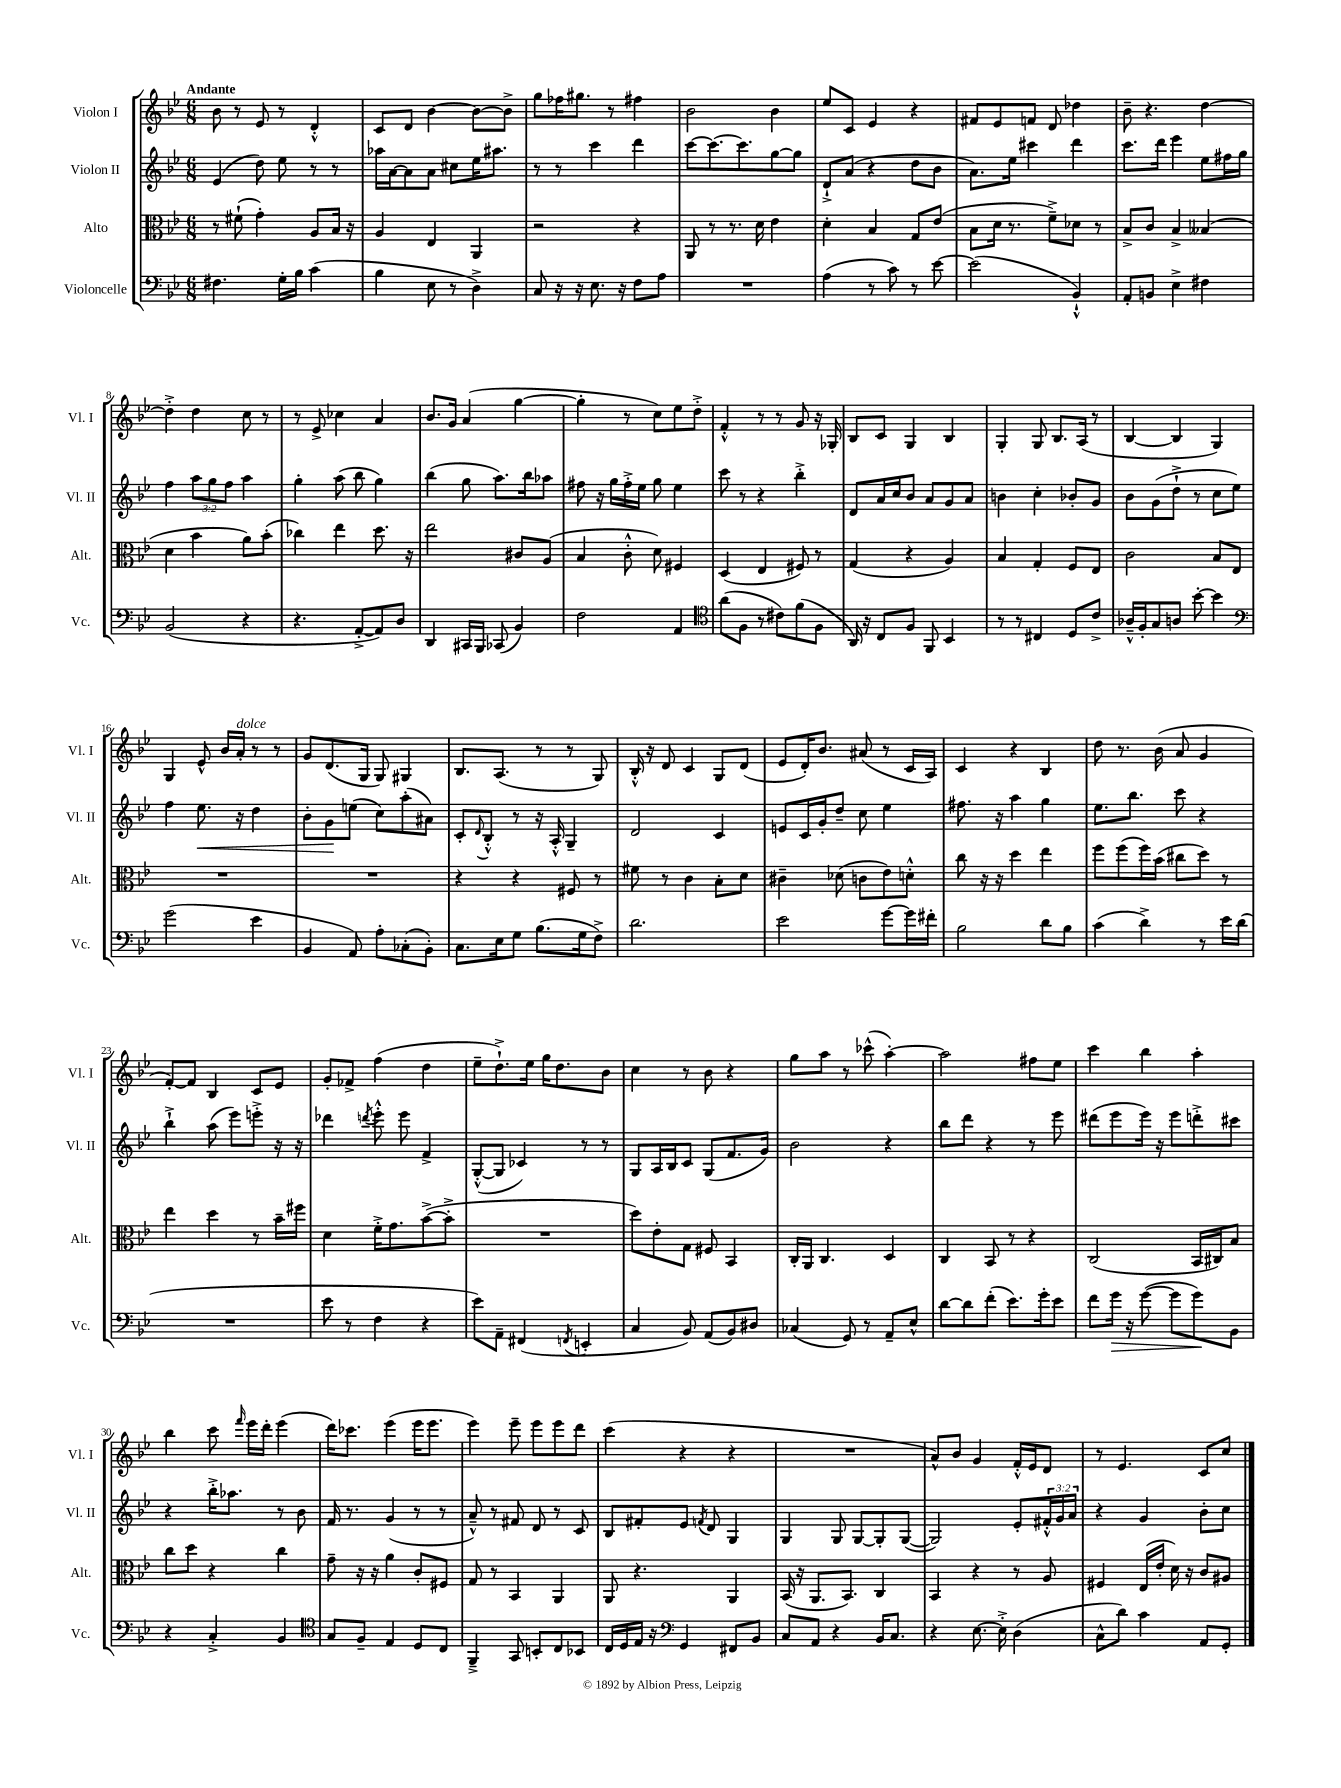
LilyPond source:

<<
\new StaffGroup <<
\new Staff = "s0" \with { instrumentName = "Violon I" shortInstrumentName = "Vl. I" } {
    \clef treble \key bes \major \numericTimeSignature \time 6/8 \tempo "Andante"
    bes'8 r8 ees'8 r8 d'4-.-^ |
    c'8 d'8 bes'4~ bes'8~ bes'8-> |
    g''8 fes''16 gis''8. r8 fis''4 |
    bes'2 bes'4 |
    ees''8 c'8 ees'4 r4 |
    fis'8 ees'8 f'8 d'8 des''4 |
    bes'8-- r4. d''4~ |
    d''4-.-> d''4 c''8 r8 |
    r8 ees'8-> ces''4 a'4 |
    bes'8. g'16 a'4( g''4~ |
    g''4-. r8 c''8) ees''8 d''8-.-> |
    f'4-.-^ r8 r8 g'8 r16 ges16-. |
    bes8 c'8 g4 bes4 |
    g4-. g8 bes8. a16( r8 |
    bes4~ bes4 g4) |
    g4 ees'8-^ bes'16 a'16-.^\markup { \italic "dolce" } r8 r8 |
    g'8 d'8.( g16 g8) gis4 |
    bes8. a8.( r8 r8 g8) |
    bes16-.-^ r16 d'8 c'4 g8 d'8( |
    ees'8 d'16-.) bes'8. ais'8( r8 c'16 a16) |
    c'4 r4 bes4 |
    d''8 r8. bes'16( a'8 g'4 |
    f'8~-.) f'8 bes4 c'8 ees'8 |
    g'8-. fes'8-> f''4( d''4 |
    ees''8-- d''8.-!->) ees''16 g''16 d''8. bes'8 |
    c''4 r8 bes'8 r4 |
    g''8 a''8 r8 ces'''8-^( a''4~-.) |
    a''2 fis''8 ees''8 |
    c'''4 bes''4 a''4-. |
    bes''4 c'''8 \grace { f'''16 } ees'''16 d'''16-. ees'''4( |
    d'''16) ces'''8. ees'''4( ees'''16 ees'''8. |
    ees'''4) ees'''8-- ees'''8 ees'''8 d'''8 |
    c'''4( r4 r4 |
    R2. |
    a'8-^) bes'8 g'4 f'16-.-^ ees'16 d'8 |
    r8 ees'4. c'8 c''8 \bar "|." |
}
\new Staff = "s1" \with { instrumentName = "Violon II" shortInstrumentName = "Vl. II" } {
    \clef treble \key bes \major \numericTimeSignature \time 6/8 \override Staff.TupletNumber.text = #tuplet-number::calc-fraction-text
    ees'4( d''8) ees''8 r8 r8 |
    aes''16 a'16~ a'8 a'8 cis''8 ees''16 ais''8. |
    r8 r8 c'''4 d'''4 |
    c'''8~ c'''8.~ c'''8. g''8~ g''8 |
    d'8-!-> a'8( r4 d''8 bes'8 |
    a'8.) ees''16 cis'''4 d'''4 |
    c'''8. d'''16 ees'''4 ees''8 fis''16 g''16 |
    f''4 \tuplet 3/2 { a''8 g''8 f''8 } a''4 |
    g''4-. a''8( bes''8 g''4) |
    bes''4( g''8 a''8.) bes''16 aes''8 |
    fis''8 r16 g''16 fis''16-.-> ees''16 g''8 ees''4 |
    c'''8 r8 r4 bes''4-.-> |
    d'8 a'16 c''16 bes'8 a'8 g'8 a'8 |
    b'4 c''4-. bes'8-. g'8 |
    bes'8 g'8( d''8-!-> r8 c''8 ees''8) |
    f''4 ees''8.\< r16 d''4 |
    bes'8-. g'8\! e''8( c''8) a''8-.( ais'8) |
    c'8-. \appoggiatura { d'8 } bes8-.-^ r8 r16 a16-.-^ g4-- |
    d'2 c'4 |
    e'8 c'16 g'16-. d''8-- c''8 ees''4 |
    fis''8. r16 a''4 g''4 |
    ees''8. bes''8. c'''8 r4 |
    bes''4-!-> a''8( ees'''8) e'''8-.-> r16 r16 |
    des'''4 \acciaccatura { d'''8 } ees'''8-.-^ ees'''8 f'4-> |
    g8~-.-^( g8 ces'4) r8 r8 |
    g8 a16 bes16 c'8 g8( f'8. g'16) |
    bes'2 r4 |
    bes''8 d'''8 r4 r8 ees'''8 |
    dis'''8( ees'''8 ees'''16) r16 ees'''8 d'''8-.-> cis'''8 |
    r4 bes''16-.-> aes''8. r8 bes'8 |
    f'16 r8. g'4( r8 r8 |
    a'8---^) r8 fis'8 d'8 r8 c'8 |
    bes8 fis'8-. ees'8 \acciaccatura { f'8 } d'8 g4 |
    g4 g8 g8~ g8-. g8~( |
    g2) ees'8-. \tuplet 3/2 { fis'16-.-^ g'16 a'16 } |
    r4 g'4 bes'8-. c''8 \bar "|." |
}
\new Staff = "s2" \with { instrumentName = "Alto" shortInstrumentName = "Alt." } {
    \clef alto \key bes \major \numericTimeSignature \time 6/8
    r8 fis'8-!( g'4-.) a8 bes16 r16 |
    a4 ees4 a,4 |
    r2 r4 |
    a,8 r8 r8. d'16 ees'4 |
    d'4-. bes4 g8 ees'8( |
    bes8 d'16 r8. f'8--->) des'8 r8 |
    bes8-> c'8 bes4-> beses4( |
    d'4 bes'4 a'8) bes'8-.( |
    ces''4) ees''4 d''8. r16 |
    ees''2 cis'8 a8( |
    bes4 c'8-.-^ d'8) fis4 |
    d4( ees4 fis8) r8 |
    g4( r4 a4) |
    bes4 g4-. f8 ees8 |
    c'2 bes8 ees8 |
    R2. |
    R2. |
    r4 r4 fis8 r8 |
    fis'8 r8 c'4 bes8-. d'8 |
    cis'4-- des'8( c'8 ees'8) d'8-.-^ |
    c''8 r16 r16 d''4 ees''4 |
    f''8 f''8( f''16) bes'16( cis''8 d''8) r8 |
    ees''4 d''4 r8 bes'16-- fis''16 |
    d'4 f'16-.-> g'8. bes'8~->( bes'8-.-> |
    R2. |
    d''8) ees'8-. g8 fis8 bes,4 |
    c16-. a,16 c4. d4 |
    c4 bes,8 r8 r4 |
    c2( bes,16 cis16) bes8 |
    c''8 d''8 r4 c''4 |
    g'8-- r16 r16 a'4 c'8-. fis8 |
    g8 r8 bes,4 a,4 |
    a,8 r4. a,4 |
    bes,16( r16 a,8. bes,8.) c4 |
    bes,4 r4 r8 a8 |
    fis4 ees16( ees'16-. d'16) r16 c'8 ais8 \bar "|." |
}
\new Staff = "s3" \with { instrumentName = "Violoncelle" shortInstrumentName = "Vc." } {
    \clef bass \key bes \major \numericTimeSignature \time 6/8
    fis4. g16-. bes16 c'4( |
    bes4 ees8 r8 d4->) |
    c8 r16 r16 ees8. r16 f8 a8 |
    R2. |
    a4( r8 c'8) r8 ees'8~ |
    ees'2( bes,4-!-^) |
    a,8-. b,8 ees4-> fis4 |
    bes,2( r4 |
    r4. a,8~-.-> a,8) d8 |
    d,4 cis,16 bes,,16 ces,8( bes,4) |
    f2 a,4 |
    \clef tenor a'8( f8 r8 cis'8) f'8( f8 |
    a,16) r16 c8 f8 f,8 bes,4 |
    r8 r8 cis4 d8 c'8-> |
    aes16---^ f16-. g8 a8 bes'8~-. bes'4 |
    \clef bass g'2( ees'4 |
    bes,4 a,8) a8-. ces8-.( bes,8-.) |
    c8. ees16 g8 bes8.( g16 f8->) |
    d'2. |
    ees'2 g'8~ g'16 fis'16-. |
    bes2 d'8 bes8 |
    c'4( d'4->) r8 ees'16 d'16( |
    R2. |
    ees'8 r8 f4 r4 |
    ees'8) a,8-- fis,4( \acciaccatura { f,8 } e,4-. |
    c4 bes,8) a,8( bes,8) dis8 |
    ces4( g,8) r8 a,8-- ees8-^ |
    d'8~ d'8 f'8-.( ees'8.) g'16-. ees'8 |
    f'8 g'16\> r16 g'8~( g'8 g'8\!) bes,8 |
    r4 c4-.-> bes,4 |
    \clef tenor g8 f8-- ees4 d8 c8 |
    f,4---> g,8 b,8-. c8 bes,8 |
    c16 d16 ees16 r16 \clef bass g,4 fis,8 bes,8 |
    c8 a,8 r4 bes,16 c8. |
    r4 ees8.~ ees16-.-> d4( |
    c8-^ d'8) c'4 a,8 g,8-. \bar "|." |
}
>>
>>
